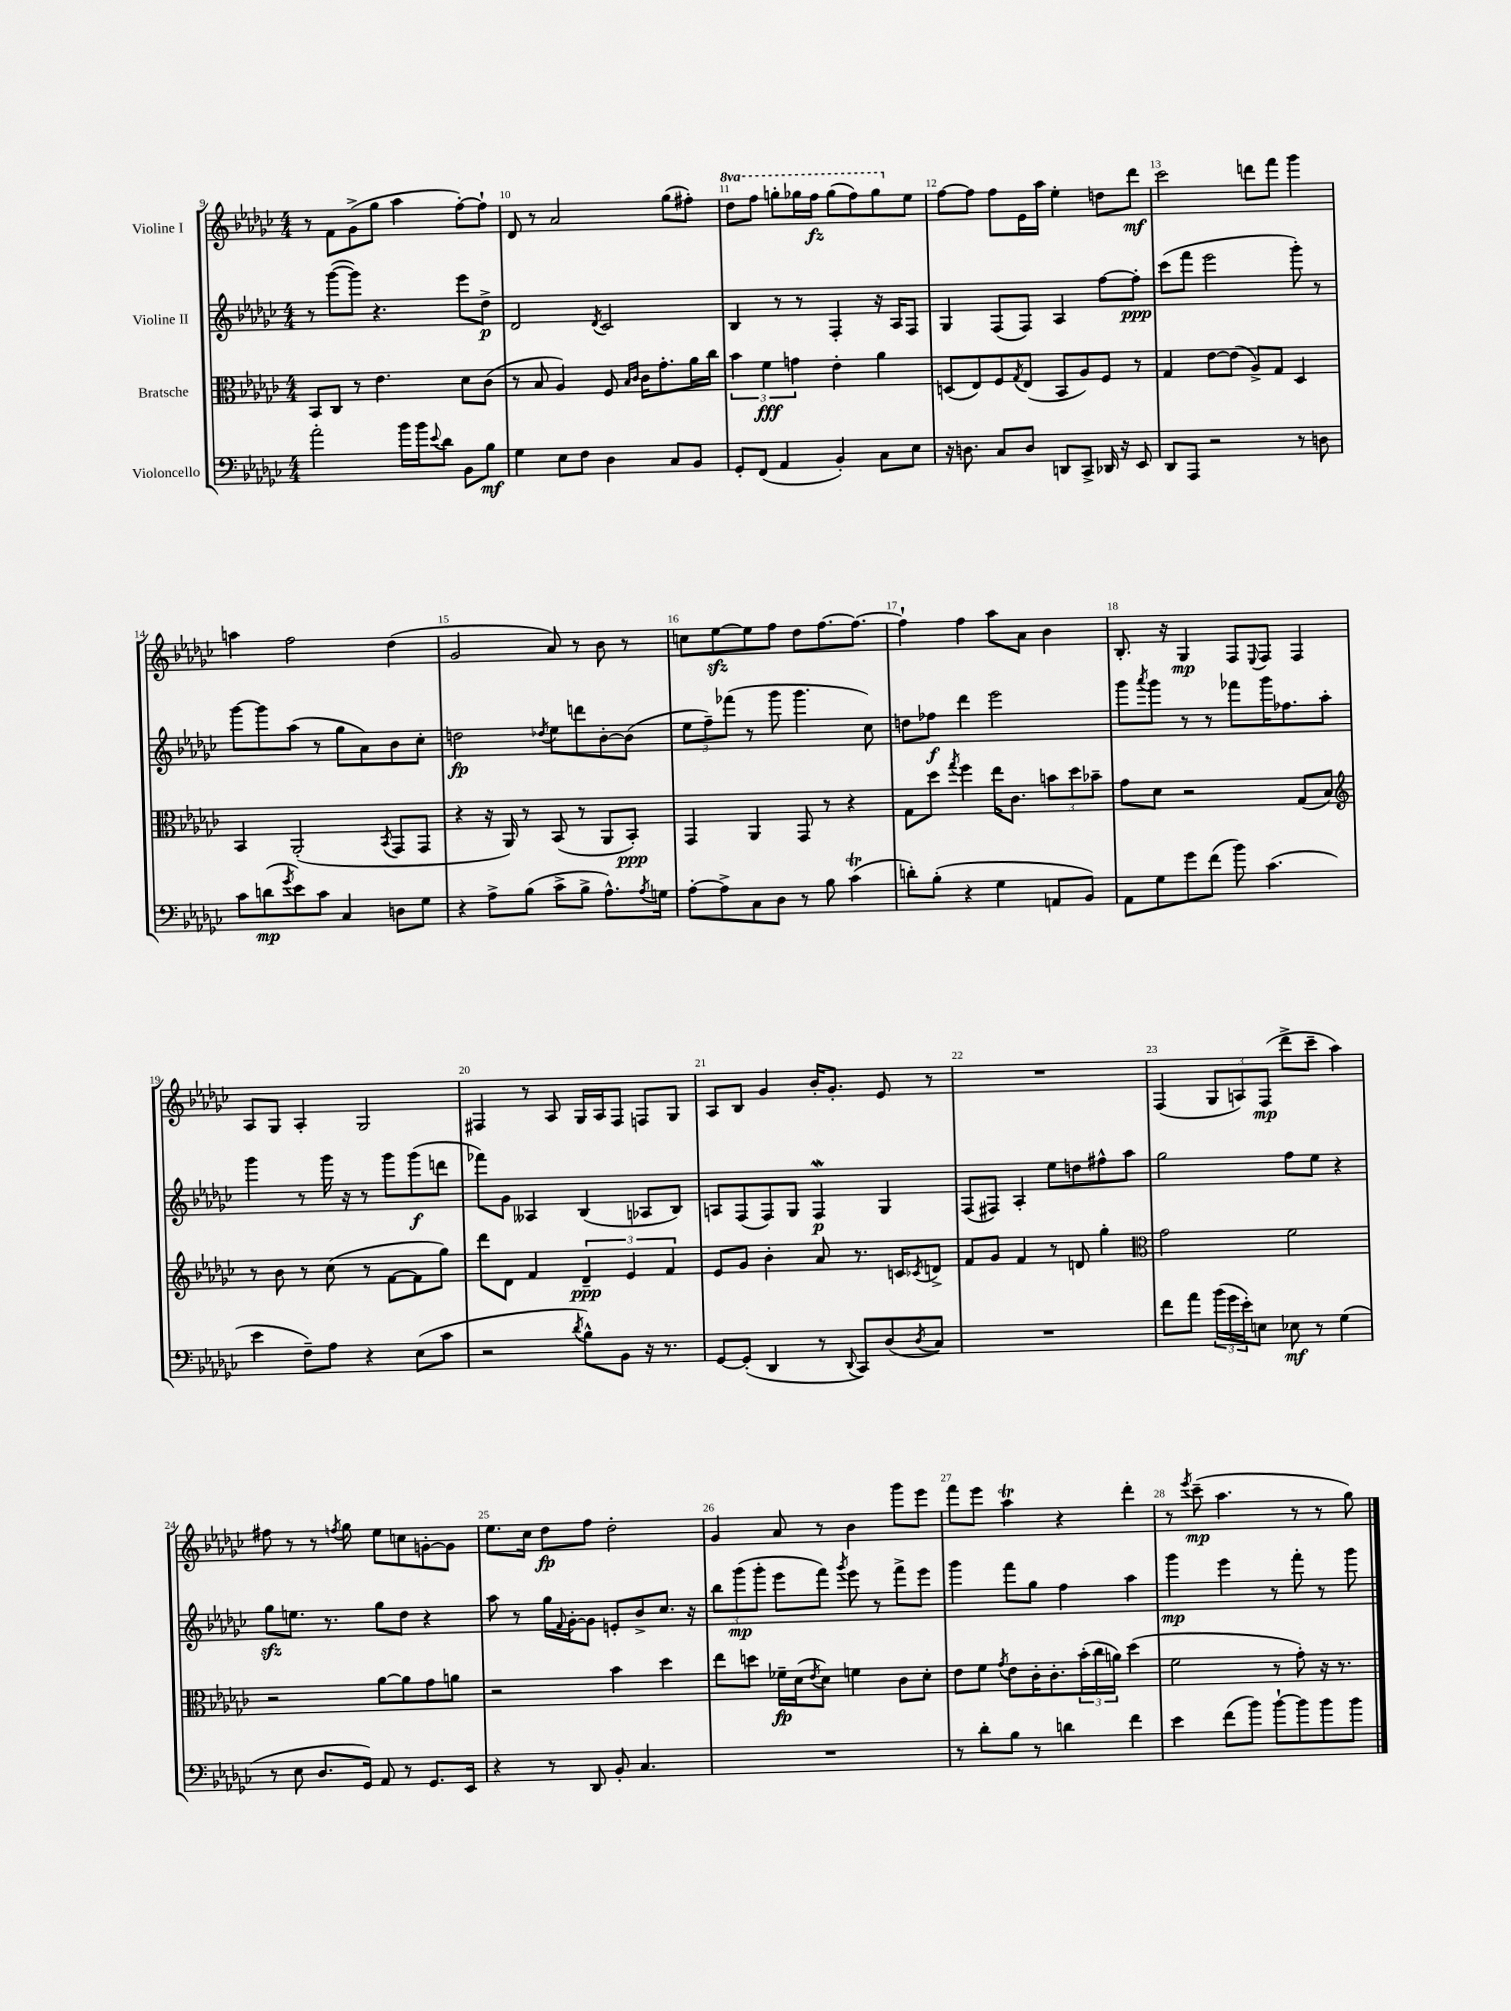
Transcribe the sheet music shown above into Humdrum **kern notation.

**kern	**kern	**kern	**kern
*staff4	*staff3	*staff2	*staff1
*clefF4	*clefC3	*clefG2	*clefG2
*k[b-e-a-d-g-c-]	*k[b-e-a-d-g-c-]	*k[b-e-a-d-g-c-]	*k[b-e-a-d-g-c-]
*M4/4	*M4/4	*M4/4	*M4/4
2a-'	8BB-	8r	8r
.	8C-	([8ggg-	8f
.	8r	8ggg-])	(8g-^
.	4.e-	4.r	8gg-
16b-	.	.	4aa-
16b-	.	.	.
8qqe-	.	.	.
8d-	.	.	.
8BB-	8d-	8eee-	[8ff')
8B-	(8c-	8dd-^	8ff`]
=	=	=	=
4G-	8r	2d-	8d-
.	8B-	.	8r
8E-	4A-)	.	2a-
8F	.	.	.
.	.	8qd-	.
4D-	8F	2c-	.
.	16qqB-	.	.
.	16qqc-	.	.
.	16c-	.	.
.	8.g-'	.	.
8C-	.	.	(8gg-
8BB-	16a-	.	8ff#')
.	16cc-	.	.
=	=	=	=
8GG-'	6b-	4B-	8ddd-
(8FF	.	.	8fff
.	6f	.	.
4AA-	.	8r	8ggg'
.	6g	.	.
.	.	8r	16ggg-
.	.	.	16fff
4BB-')	4e-'	4F'	(8ggg-
.	.	.	8fff)
8C-	4a-	16r	8ggg-
.	.	16A-	.
8E-	.	8F	8ee-
=	=	=	=
16r	(8D	4G-	[8ff
8.D	.	.	.
.	8E-)	.	8ff]
8C-	8F	(8F	8ff
.	8qG-	.	.
8D	(8E-	8F)	16e-
.	.	.	16aa-
8DD	8BB-	4A-	4ee-'
8CC-^	8A-)	.	.
16DD-	8F	[8ff	8dd
16r	.	.	.
8EE-	8r	8ff']	8ddd-
=	=	=	=
8DD-	4G-	(8ccc-	2ccc-
8AAA-	.	8fff	.
2r	[8e-	2eee-	.
.	(8e-]	.	.
.	8A-^)	.	8ddd
.	8G-	.	8fff
8r	4D-	8ggg-')	4ggg-
8D	.	8r	.
=	=	=	=
8c-	4BB-	[8ggg-	4aa
(8d	.	8ggg-]	.
8qg-	.	.	.
8e-)	(2AA-'	(8aa-	2ff
8c-	.	8r	.
4C-	.	8gg-	.
.	.	8a-)	.
.	8qBB-	.	.
8D	8GG-	8b-	(4dd-
8G-	8GG-	8cc-'	.
=	=	=	=
4r	4r	2dd	2g-
8A-^	16r	.	.
.	16AA-)	.	.
(8B-	8r	.	.
.	.	8qdd-	.
8c-^	(8BB-	8ee-	8a-)
8B-^	8r	8ddd	8r
8.A-^^)	8AA-	[8b-'	8b-
.	8BB-')	(8b-]	8r
8qA-	.	.	.
16G	.	.	.
=	=	=	=
[8A-'	4GG-	12ee-	8cc
.	.	12ff~)	.
8A-^]	.	.	[8ee-
.	.	(12fff-	.
8C-	4AA-	8r	8ee-]
8D-	.	8ggg-	8ff
8r	8GG-	4.ggg-	8dd-
8B-	8r	.	[8.ff
(4c-	4r	.	.
.	.	.	8.ff_
.	.	8cc-)	.
=	=	=	=
8d')	8G-	8dd	4ff`]
(8B-'	8dd-	8ff-	.
.	8qgg-	.	.
4r	4ff	4ddd-	4ff
4G-	16ee-	2eee-	8aa-
.	8.c-	.	.
.	.	.	8a-
8AA	12b	.	4b-
.	12dd-	.	.
8BB-)	.	.	.
.	12b-~	.	.
=	=	=	=
8AA-	8g-	8ggg-	8.B-'
.	.	8qaaa-	.
8G-	8d-	8ggg-	.
.	.	.	16r
8g-	2r	8r	4G-
(8f	.	8r	.
8b-)	.	8fff-	8F
.	.	.	8qqE-
(4.c-	.	16ggg-	8F
.	.	8.ff-	.
.	(8G-	.	4F
.	8B-)	8aa-'	.
=	=	=	=
*	*clefG2	*	*
4e-	8r	4ggg-	8A-
.	8b-	.	8G-
8F~)	8r	8r	4A-'
8A-	(8cc-	16ggg-	.
.	.	16r	.
4r	8r	8r	2G-
.	[8f	8ggg-	.
(8E-	8f]	(8ggg-	.
8c-	8gg-)	8ddd	.
=	=	=	=
2r	8ddd-	8fff-)	4F#
.	8d-	8g-	.
.	4f	4A--	8r
.	.	.	8A-
8qd-	.	.	.
8B-^^)	6d-~	(4B-	16G-
.	.	.	16A-
8BB-	.	.	8F#
.	6e-	.	.
16r	.	8A-	8F
8.r	.	.	.
.	6f	.	.
.	.	8B-)	8G-
=	=	=	=
[8GG-	8e-	8A	8A-
(8GG-']	8g-	(8F	8B-
4DD-	4b-'	8F)	4g-
.	.	8G-	.
8r	8a-	4F	16b-'
.	.	.	8.g-'
8qqDD-	.	.	.
8CC-)	8.r	.	.
(8D-	.	4G-	8e-
.	16c	.	.
8qD-	8qc-	.	.
8C-)	8d^	.	8r
=	=	=	=
1r	8f	(8F	1r
.	8g-	8F#)	.
.	4f	4A-'	.
.	8r	8ee-	.
.	8d	8dd	.
.	4gg-'	8ff#^^	.
.	.	8aa-	.
=	=	=	=
*	*clefC3	*	*
8f	2g-	2gg-	(4F
8a-	.	.	.
(24b-	.	.	12G-
24g-	.	.	.
24e-')	.	.	12A)
8E	.	.	.
.	.	.	(12F
8E-	2f	8ff	8ddd-^
8r	.	8ee-	8ccc-~
(4G-	.	4r	4aa-)
=	=	=	=
8r	2r	8gg-	8ff#
8E-	.	8.ee	8r
8.D-	.	.	8r
.	.	8.r	.
.	.	.	8qff
.	.	.	8gg-
16GG-)	.	.	.
8AA-	[8a-	8gg-	8ee-
8r	8a-]	8dd-	8cc
8.GG-	8g-	4r	[8g'
.	8a	.	8g]
16EE-	.	.	.
=	=	=	=
4r	2r	8aa-	8.ee-
.	.	8r	.
.	.	.	16cc-
8r	.	16gg-	8dd-
.	.	8qqf	.
.	.	[16g-'	.
8DD-	.	8g-]	8ff
8BB-'	4b-	8e'	2dd-'
4.C-	.	8b-^	.
.	4dd-	8.cc-	.
.	.	16r	.
=	=	=	=
1r	8ee-	12bb-	4g-
.	.	(12ggg-	.
.	8dd	.	.
.	.	12ggg-'	.
.	16f-~	8eee-	8a-
.	(16d-	.	.
.	8qe-	.	.
.	8d-)	8fff)	8r
.	.	8qggg-	.
.	4f	8eee-	4b-
.	.	8r	.
.	8c-	8fff^	8ggg-
.	8d-'	8eee-	8eee-
=	=	=	=
8r	8e-	4ggg-	8fff
8d-'	8f	.	8eee-
.	8qg-	.	.
8B-	8e-	8fff	4aa-
8r	16c-'	8gg-	.
.	8.c-'	.	.
4d	.	4ff	4r
.	(24b-'	.	.
.	24cc-	.	.
.	24a)	.	.
4f	(4dd-	4aa-	4ddd-'
=	=	=	=
4e-	2f	4ggg-	8r
.	.	.	8qeee-
.	.	.	(8ccc-~
(8f	.	4eee-	4.aa-
8b-)	.	.	.
[8b-`	8r	8r	.
8b-]	8g-')	8fff'	8r
8b-	16r	8r	8r
.	8.r	.	.
8b-	.	8ggg-	8gg-)
==	==	==	==
*-	*-	*-	*-
